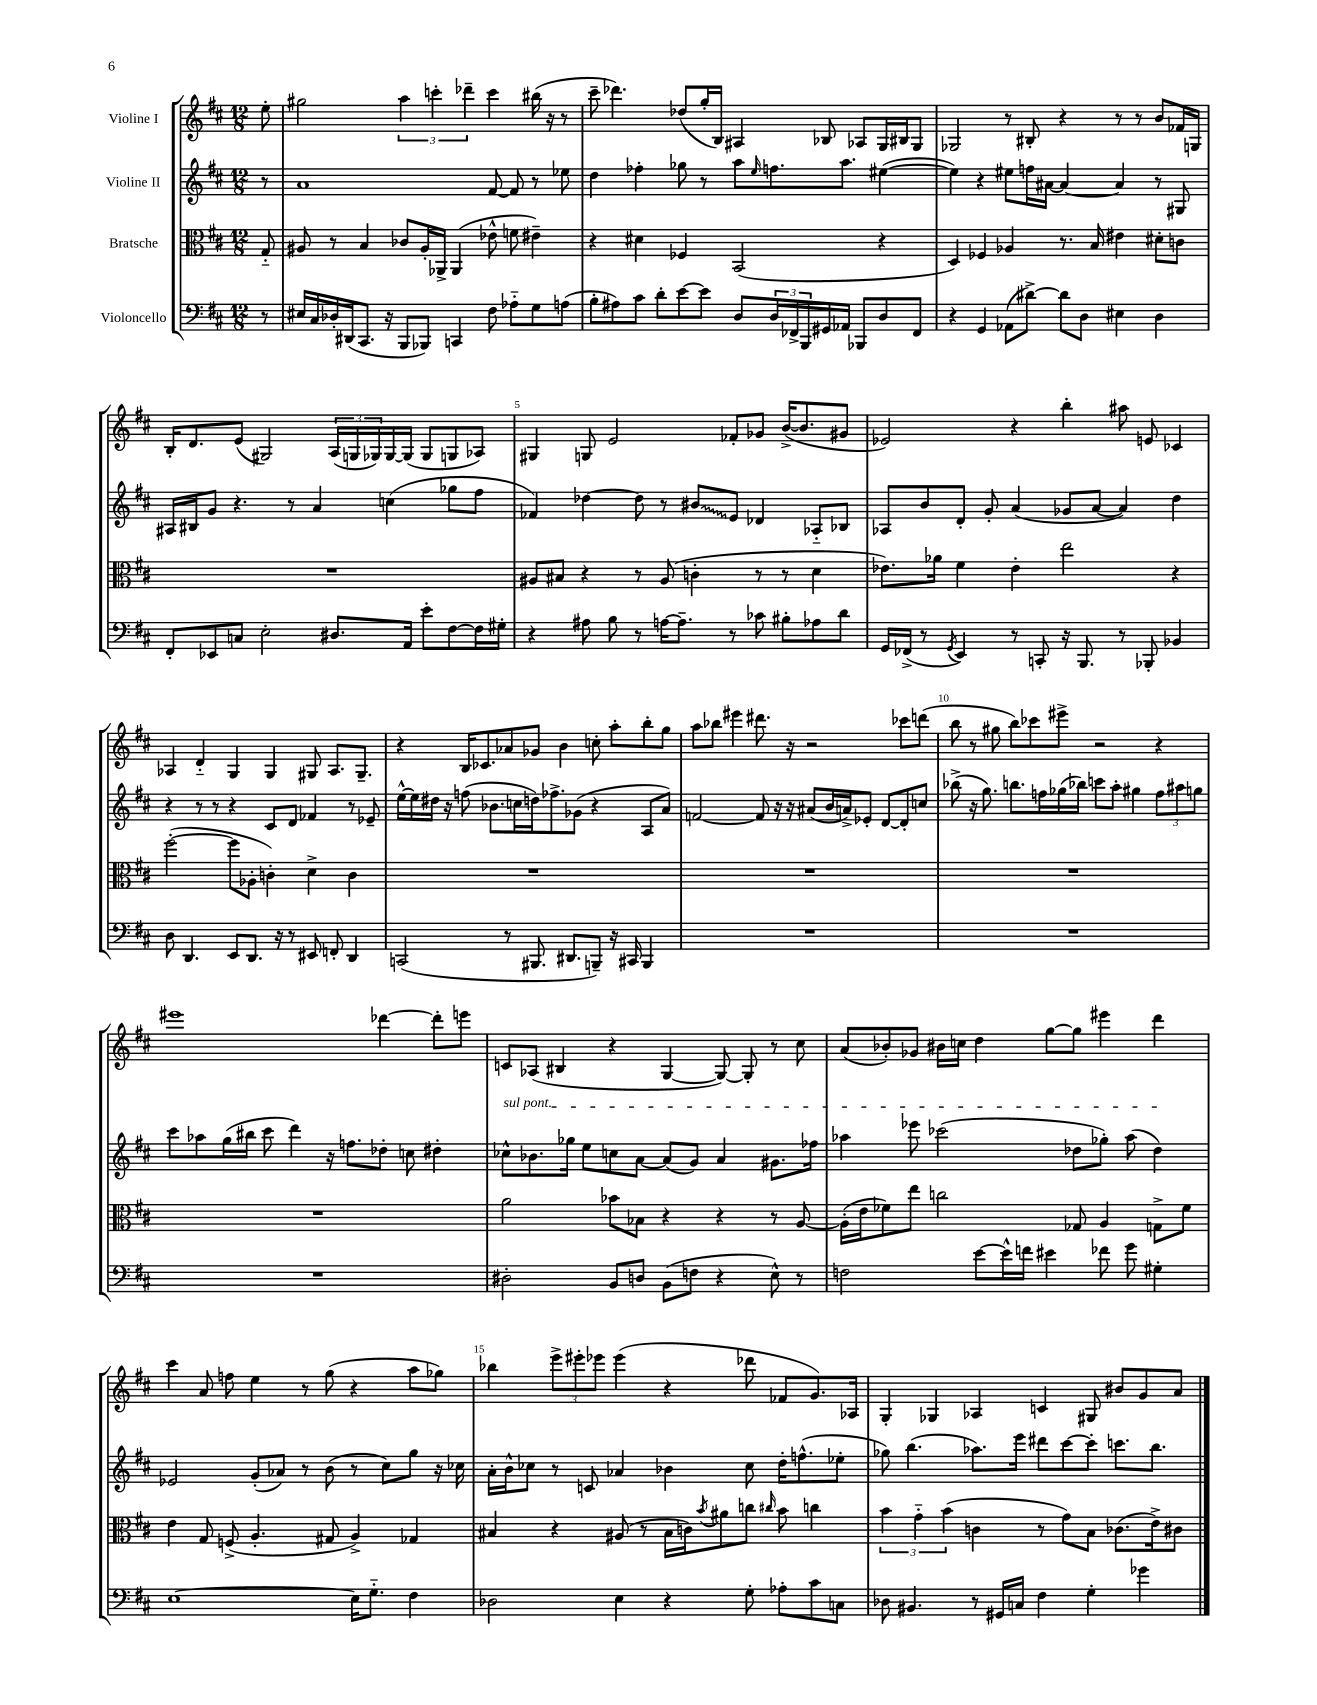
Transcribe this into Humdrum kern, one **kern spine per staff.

**kern	**kern	**kern	**kern
*staff4	*staff3	*staff2	*staff1
*clefF4	*clefC3	*clefG2	*clefG2
*k[f#c#]	*k[f#c#]	*k[f#c#]	*k[f#c#]
*M12/8	*M12/8	*M12/8	*M12/8
8r	8G'~	8r	8ee'
=	=	=	=
16E#	8A#	1a	2gg#
16C#	.	.	.
16D-'	8r	.	.
(16DD#	.	.	.
8.CC#	4B	.	.
16r	.	.	.
8BBB	8c-	.	6aa
8BBB-)	16A#'	.	.
.	.	.	6ccc'
.	16AA-^	.	.
4CC	(4AA-	.	.
.	.	.	6ddd-~
8F#	8e-^^	[8f#	4ccc
8A-'~	8f	8f#]	.
8G	4e#~)	8r	(16bb#
.	.	.	16r
(8A	.	8ee-	8r
=	=	=	=
8B'	4r	4dd	8ccc#~
8A#)	.	.	4.ddd-)
8c#	4d#	4ff-'	.
8d'	.	.	.
[8e	4F-	8gg-	(8dd-
8e]	.	8r	16gg'
.	.	.	16B)
8D	(2BB	8aa	4A#
.	.	16qqee	.
24D	.	8.ff	.
24FF-^	.	.	.
24BBB	.	.	.
16GG#	.	.	8B-
16AA-	.	8.aa	.
8BBB-	.	.	8A-
8D	4r	([4ee#	16G
.	.	.	16B#
8FF-	.	.	8G
=	=	=	=
4r	4D)	4ee#])	2G-
4GG	4F-	4r	.
(8AA-	4A-	8ee#	8r
[8d#^)	.	16ff	8B#'
.	.	[16a#	.
8d#]	8.r	4a#_	4r
8D	.	.	.
.	16B	.	.
4E#	4e#	4a#]	8r
.	.	.	8r
4D	8d#'	8r	8b
.	8c	8G#	16f-
.	.	.	16G
=	=	=	=
8FF#'	1.r	16A#	16B'
.	.	16B#	8.d
8EE-	.	8g	.
8C	.	4.r	(8e
2E'	.	.	2G#)
.	.	8r	.
.	.	4a	.
8.D#	.	.	(24A
.	.	.	24G
.	.	.	24G-)
.	.	(4cc	[16G-
16AA	.	.	(16G-]
8e'	.	.	8G-
[8F#	.	8gg-	8G
16F#]	.	8ff#	8A-)
16G#'	.	.	.
=	=	=	=
4r	8A#	4f-)	4G#
.	8B#	.	.
8A#	4r	[4dd-	8G
8B	.	.	2e
8r	8r	8dd-]	.
[16A	(8A#	8r	.
8.A~]	.	.	.
.	4c'	8b#	.
8r	.	8e	8f-'
8c-	8r	4d-	8g-
8B#'	8r	.	([16b^
.	.	.	8.b]
8A-	4d	8A-'~	.
8d	.	8B-	8g#
=	=	=	=
16GG	8.e-)	8A-	2e-)
(16FF-^	.	.	.
8r	.	8b	.
.	16a-	.	.
8qGG	.	.	.
4EE)	4f#	8d'	.
.	.	8g'	.
8r	4e-'	(4a	4r
8CC'	.	.	.
16r	2ee	8g-	4bb'
8.BBB	.	.	.
.	.	[8a	.
8r	.	4a])	8aa#
8BBB-'	.	.	8e
4BB-	4r	4dd	4c-
=	=	=	=
8D	([2ff#'	4r	4A-
4.DD	.	.	.
.	.	8r	4d'~
.	.	8r	.
8EE	8ff#]	4r	4G
8.DD	8A-'	.	.
.	4c')	8c#	4G
16r	.	.	.
8r	.	8d	.
8EE#	4d^	4f-	8G#
8FF'	.	.	8.A-
4DD	4c	8r	.
.	.	.	8.G#~
.	.	8e-~	.
=	=	=	=
(2CC	1.r	[16ee^^	4r
.	.	16ee]	.
.	.	16dd#	.
.	.	16r	.
.	.	(8ff	16B
.	.	.	8.c-
.	.	8.b-	.
8r	.	.	8a-
.	.	16cc	.
8.BBB#	.	16dd)	8g-
.	.	8.ff-^	.
.	.	.	4b
8.DD#	.	.	.
.	.	(8g-	.
8BBB~)	.	4r	8cc'
16r	.	.	8aa'
16CC#	.	.	.
4BBB	.	8A	8bb'
.	.	8a)	8gg
=	=	=	=
1.r	1.r	[2f	8aa
.	.	.	8bb-
.	.	.	4eee#
.	.	8f]	8.ddd#
.	.	16r	.
.	.	16r	16r
.	.	(8a#	2r
.	.	16b	.
.	.	16a^)	.
.	.	8e-'	.
.	.	[8d	.
.	.	8d']	8ccc-
.	.	8cc	(8ddd
=	=	=	=
1.r	1.r	(8bb-^	8bb
.	.	16r	8r
.	.	8.gg)	.
.	.	.	8gg#
.	.	8.bb	8bb)
.	.	.	8ccc-
.	.	16ff	.
.	.	(16gg-	8eee#^
.	.	16bb-)	.
.	.	8ccc	2r
.	.	8aa'	.
.	.	4gg#	.
.	.	12ff	4r
.	.	12aa#	.
.	.	12gg	.
=	=	=	=
1.r	1.r	8ccc#	1eee#
.	.	8aa-	.
.	.	(16gg	.
.	.	16bb#	.
.	.	8ccc#	.
.	.	4ddd)	.
.	.	16r	.
.	.	8.ff	.
.	.	8dd-'	[4ddd-
.	.	8cc	.
.	.	4dd#'	8ddd-']
.	.	.	8eee
=	=	=	=
2D#'	2a	8cc-^^	8c
.	.	8.b-	(8A-
.	.	.	4B#
.	.	16gg-	.
.	.	8ee	.
8BB	8b-	8cc	4r
8D	8B-	[8a	.
(8BB	4r	(8a]	[4G
8F	.	8g)	.
4r	4r	4a	8G_)
.	.	.	8G']
8E^^)	8r	8.g#	8r
8r	[8A	.	8cc#
.	.	16ff-	.
=	=	=	=
2F	(16A']	4aa-	(8a
.	16e	.	.
.	8f-)	.	8b-')
.	8ee	8eee-	8g-
.	2cc	(2ccc-	16b#
.	.	.	16cc
[8e	.	.	4dd
16e^^]	.	.	.
16f	.	.	.
4e#	.	.	[8gg
.	8G-	8dd-	8gg]
8f-	4A	8gg-')	4eee#
8g	.	(8aa-	.
4G#'	8G^	4dd-)	4ddd
.	8f-	.	.
=	=	=	=
[1E	4e	2e-	4ccc#
.	8G	.	8a
.	(8F^	.	8ff
.	4.A'	(8g'	4ee
.	.	8a-)	.
.	.	8r	8r
.	8G#	(8b	(8gg
16E]	4A^)	8r	4r
8.G'~	.	.	.
.	.	8cc#)	.
4F#	4G-	8gg	8aa
.	.	16r	8gg-)
.	.	16cc-	.
=	=	=	=
2D-	4B#	16a'	4bb-
.	.	16b^^	.
.	.	8cc-	.
.	4r	8r	12eee^
.	.	.	12eee#'
.	.	8c	.
.	.	.	12eee-
4E	(8A#	4a-	(4eee-
.	8r	.	.
4r	16B#	4b-	4r
.	16c)	.	.
.	8qb	.	.
.	8a#	.	.
8G'	8cc	8cc-	8ddd-
.	16qqcc#	.	.
8A-'	8b	16dd'	8f-
.	.	(8.ff^^	.
8c#	4cc	.	8.g)
8C	.	8ee-'	.
.	.	.	16A-
=	=	=	=
8D-	6b	8gg-)	4G'
4.BB#	.	(4.bb	.
.	6g'~	.	.
.	.	.	4G-
.	(6b	.	.
8r	4c	8.aa-)	4A-
16GG#	.	.	.
16C	.	16eee	.
4F#	8r	8ddd#	4c
.	8g)	[8ccc#	.
4G'	8B	8ccc#']	8G#
.	(8.c-	8.ccc	8b#
4g-	.	.	8g
.	16e^)	8.bb	.
.	8c#	.	8a
==	==	==	==
*-	*-	*-	*-
